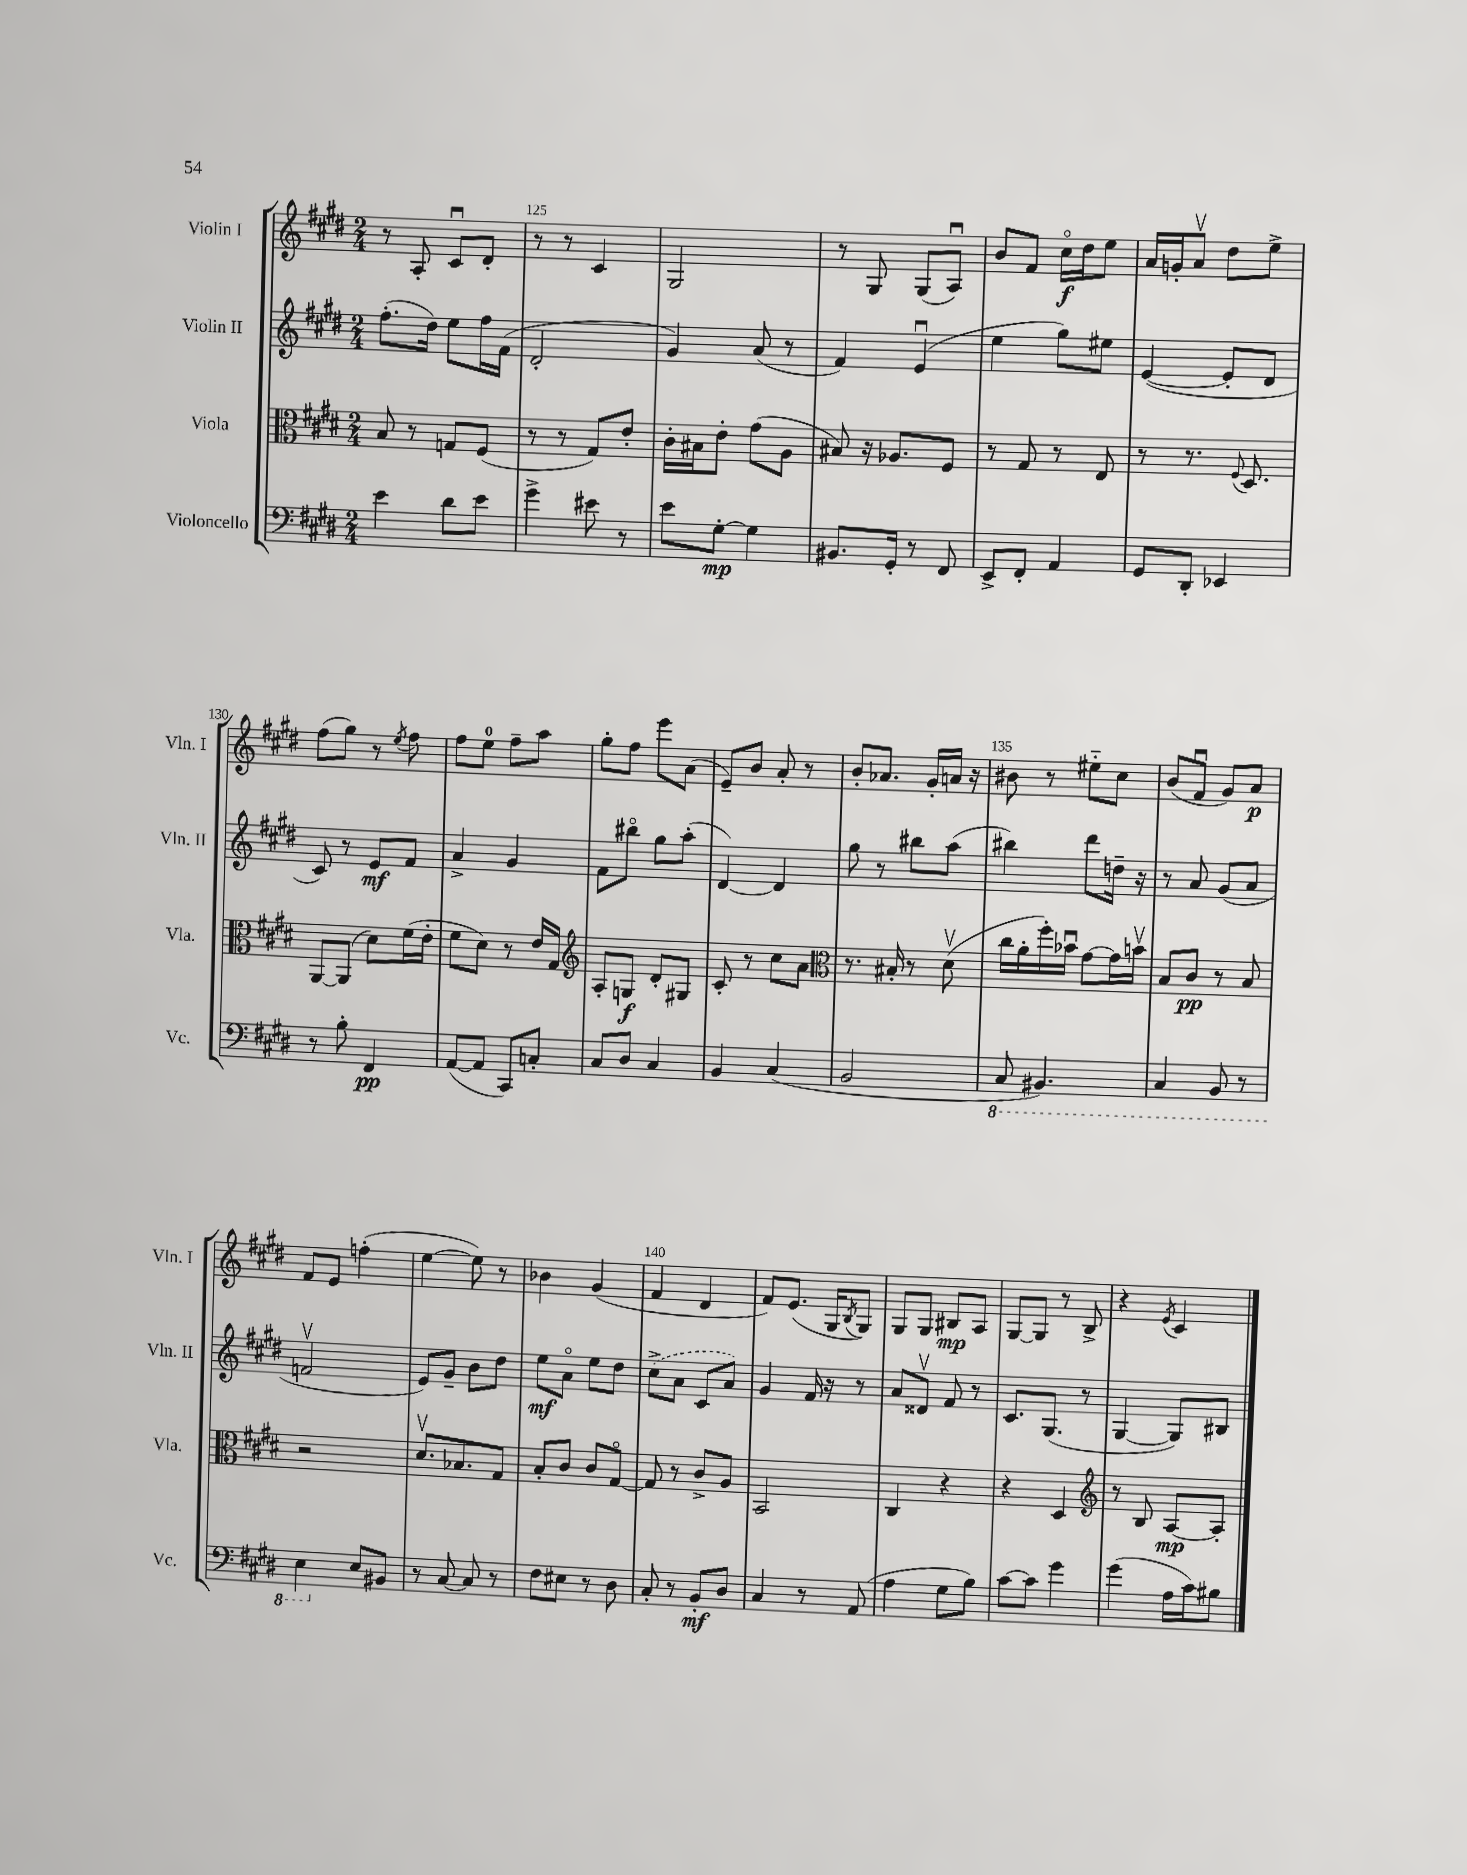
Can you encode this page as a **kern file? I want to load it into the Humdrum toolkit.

**kern	**kern	**kern	**kern
*staff4	*staff3	*staff2	*staff1
*clefF4	*clefC3	*clefG2	*clefG2
*k[f#c#g#d#]	*k[f#c#g#d#]	*k[f#c#g#d#]	*k[f#c#g#d#]
*M2/4	*M2/4	*M2/4	*M2/4
4e\	8B/	(8.ff#'\L	8r
.	8r	.	8A'/
.	.	16dd#\Jk)	.
8d#\L	8G/L	8ee\L	8c#u/L
8e\J	(8F#/J	16ff#\L	8d#'/J
.	.	(16f#\JJ	.
=	=	=	=
4g#^\	8r	2d#'/	8r
.	8r	.	8r
8e#\	8G#/L)	.	4c#/
8r	8e'/J	.	.
=	=	=	=
8e\L	16c#'\LL	4g#/)	2G#/
.	16B#\J	.	.
[8G#'\J	8e'\J	.	.
4G#\]	(8g#\L	(8a/	.
.	8A\J	8r	.
=	=	=	=
8.BB#/L	8B#/)	4f#/)	8r
.	16r	.	8G#/
16GG#'/Jk	8.A-/L	.	.
8r	.	(4eu/	(8G#/L
8FF#/	8F#/J	.	8Au/J)
=	=	=	=
8EE^/L	8r	4ee\	8b/L
8FF#'/J	8G#/	.	8f#/J
4AA/	8r	8gg#\L)	16cc#o\LL
.	.	.	16dd#\J
.	8E/	8ee#\J	8ee\J
=	=	=	=
8GG#/L	8r	([4e/	16a/LL
.	.	.	16g'/J
8DD#'/J	8.r	.	8av/J
4EE-/	.	8e'/]L	8dd#\L
.	8qqF#/	.	.
.	8.D#/	.	.
.	.	8d#/J	8ee^\J
=	=	=	=
8r	[8AA/L	8c#/)	(8ff#\L
8B'\	(8AA/]J	8r	8gg#\J)
4FF#/	8d#\L)	8e/L	8r
.	.	.	8qee/
.	(16f#\L	8f#/J	8ff#\
.	16e'\JJ	.	.
=	=	=	=
([8AA/L	8f#\L	4a^/	8ff#\L
8AA/]J	8d#\J)	.	8ee\J
8CC#/L)	8r	4g#/	8ff#~\L
8C'/J	16e/LL	.	8aa\J
.	16G#/JJ	.	.
=	=	=	=
*	*clefG2	*	*
8C#/L	8A'/L	8f#\L	8gg#'\L
8D#/J	8G/J	8bb#o\J	8ff#\J
4C#/	8d#'/L	8gg#\L	8eee\L
.	8G#/J	(8aa'\J	(8a\J
=	=	=	=
4BB/	8c#'/	[4d#/)	8e~/L)
.	8r	.	8b/J
(4C#/	8cc#\L	4d#/]	8a'/
.	8a\J	.	8r
=	=	=	=
*	*clefC3	*	*
2BB/	8.r	8gg#\	8b'/L
.	.	8r	8.a-/J
.	16B#'/	.	.
.	8r	8bb#\L	.
.	.	.	16g#'/LL
.	(8d#v\	(8aa\J	16a/JJ
.	.	.	16r
=	=	=	=
8CC#/	16cc#\LL	4bb#\)	8b#\
.	16a'\	.	.
4.BBB#/)	16ff#'\)	.	8r
.	16b-u\JJ	.	.
.	[8g#\L	8ddd#\L	8ee#'~\L
.	16g#\]L	16dd~\Jk	8cc#\J
.	16bv\JJ	16r	.
=	=	=	=
4CC#/	8B/L	8r	(8b/L
.	8c#/J	8a/	8f#u/J
8BBB/	8r	(8g#/L	8g#/L)
8r	8B/	8a/J	8a/J
=	=	=	=
4EE\	2r	2fv/	8f#/L
.	.	.	8e/J
8E/L	.	.	(4ff'\
8BB#/J	.	.	.
=	=	=	=
8r	8.d#v/L	8e/L)	[4ee\
[8C#/	.	8g#~/J	.
.	8.B-/	.	.
8C#/]	.	8b\L	8ee\])
8r	8G#/J	8dd#\J	8r
=	=	=	=
8F#\L	8B'/L	8ee\L	4b-\
8E#\J	8c#/J	8ao\J	.
8r	8c#/L	8ee\L	(4g#/
8D#\	[8G#o/J	8dd#\J	.
=	=	=	=
8C#'/	8G#/]	(8cc#^\L	4f#/
8r	8r	8a\J	.
8BB'/L	8c#^/L	8c#/L	4d#/
8D#/J	8A/J	8a/J)	.
=	=	=	=
4C#/	2BB/	4g#/	8f#/L)
.	.	.	(8.e/J
8r	.	16f#/	.
.	.	16r	16G#/LK
.	.	.	8qB/
(8AA/	.	8r	8G#/J)
=	=	=	=
4A\	4C#/	8a/L	8G#/L
.	.	8d##v/J	8G#/J
8G#\L	4r	8f#/	8B#/L
8B\J)	.	8r	8A/J
=	=	=	=
[8c#\L	4r	8.c#/L	[8G#/L
8c#\]J	.	.	8G#/]J
.	.	(8.G#/J	.
4g#\	4D#/	.	8r
.	.	8r	8B^/
=	=	=	=
*	*clefG2	*	*
(4g#\	8r	[4G#/	4r
.	8B/	.	.
.	.	.	8qe/
16A\LL	[8A/L	8G#/]L)	4c#/
16c#\J)	.	.	.
8B#\J	8A'/]J	8B#/J	.
==	==	==	==
*-	*-	*-	*-
